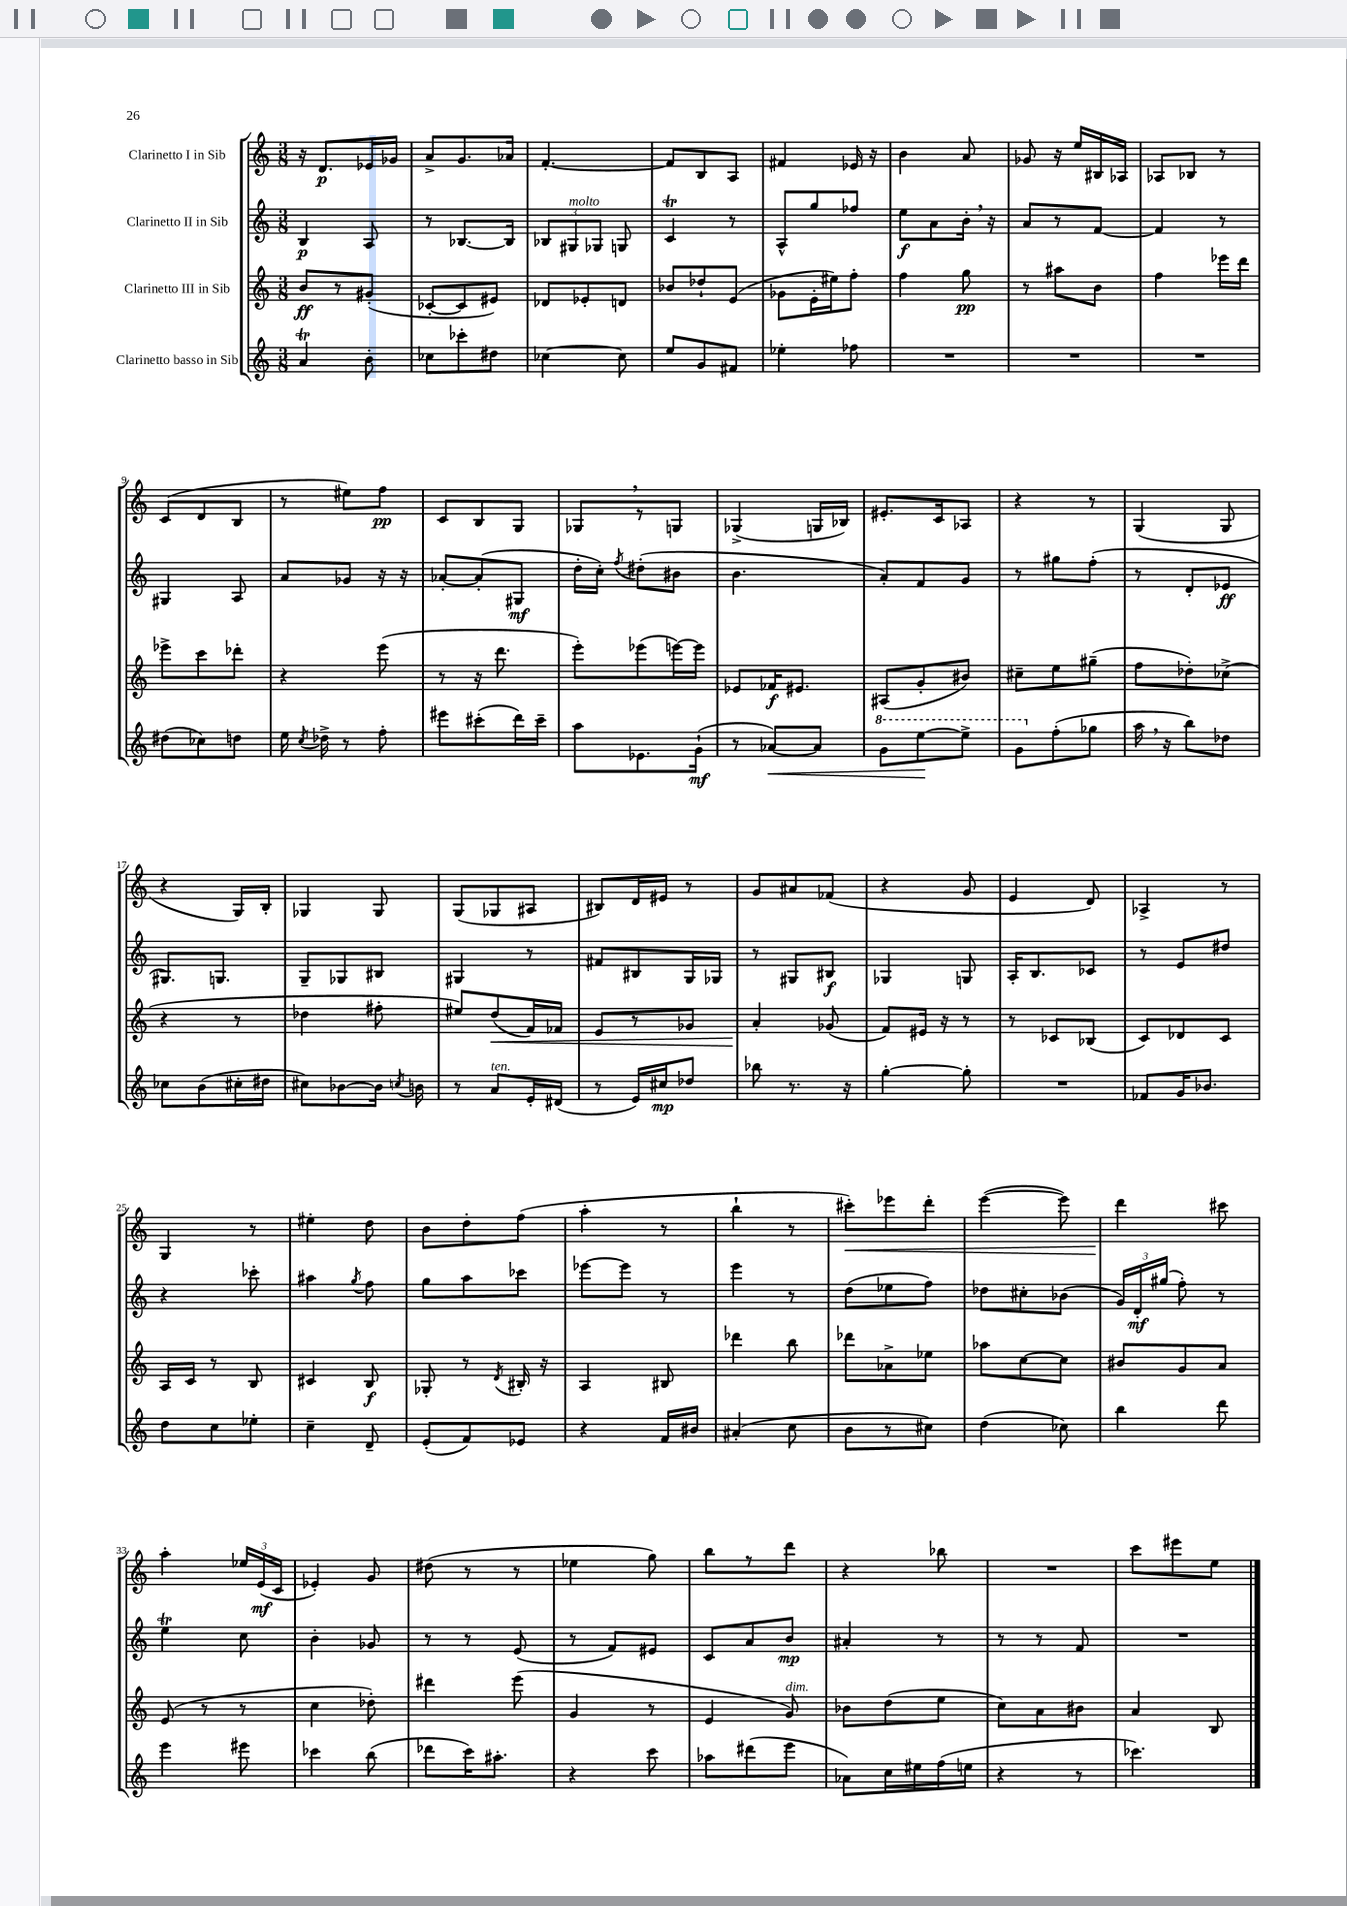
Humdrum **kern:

**kern	**kern	**kern	**kern
*staff4	*staff3	*staff2	*staff1
*clefG2	*clefG2	*clefG2	*clefG2
*k[]	*k[]	*k[]	*k[]
*M3/8	*M3/8	*M3/8	*M3/8
4a	8b	4B	16r
.	.	.	8.d
.	8r	.	.
8b'	(8g#'	8A	16e-
.	.	.	16g-
=	=	=	=
8cc-	[8c-'	8r	8a^
8ccc-'	8c-]	[8.B-	8.g
8dd#	8e#)	.	.
.	.	16B-]	16a-
=	=	=	=
[4cc-	8d-	12B-	[4.f'
.	.	12G#	.
.	8e-'	.	.
.	.	12G-	.
8cc-]	8d	8G	.
=	=	=	=
8ee	8b-	4c	8f]
8g	8dd-`	.	8B
8f#	(8e	8r	8A
=	=	=	=
4ee-'	8g-	8A^^	4f#
.	16e'	8gg	.
.	16ee#)	.	.
8ff-	8ff'	8ff-	16e-
.	.	.	16r
=	=	=	=
4.r	4ff	8ee	4b
.	.	8a	.
.	8gg	16b'	8a
.	.	16r	.
=	=	=	=
4.r	8r	8a	8g-
.	8aa#	8r	16r
.	.	.	16ee
.	8b	[8f	16B#
.	.	.	16A-
=	=	=	=
4.r	4ff	4f]	8A-
.	.	.	8B-
.	16eee-	8r	8r
.	16ddd	.	.
=	=	=	=
(8dd#	8eee-^	4G#	(8c
8cc-)	8ccc	.	8d
8dd	8ddd-'	8A	8B
=	=	=	=
16ee	4r	8a	8r
8qcc	.	.	.
16dd-^	.	.	.
8r	.	8g-	8ee#)
8ff'	(8eee	16r	8ff
.	.	16r	.
=	=	=	=
8eee#	8r	[8a-'	8c
(8ccc#'	16r	(8a-']	8B
.	8.ddd	.	.
16ddd)	.	8G#	8G
16ccc#~	.	.	.
=	=	=	=
8aa	8eee')	16dd'	8G-
.	.	16cc')	.
.	.	8qff	.
8.e-	(8eee-	(8dd#'	8r
.	[16eee)	8b#	8G
(16g`	16eee]	.	.
=	=	=	=
8r	8e-	4.b	(4G-^
[8a-)	16f-	.	.
.	8.e#	.	.
8a-]	.	.	16G
.	.	.	16B-)
=	=	=	=
8gg	(8A#	8a')	8.e#'
[8eee	8g'	8f	.
.	.	.	16c
8eee^]	8b#)	8g	8A-
=	=	=	=
8gg	8cc#~	8r	4r
(8ff'	8ee	8gg#	.
8gg-	(8gg#~	(8ff'	8r
=	=	=	=
16aa	8ff	8r	(4G
16r	.	.	.
8bb)	8dd-')	8d'	.
8dd-	(8cc-^	8e-	8G
=	=	=	=
8cc-	4r	8.G#)	4r
(8b	.	.	.
.	.	8.G	.
16cc#'	8r	.	16G)
16dd#	.	.	16B'
=	=	=	=
8cc#)	4dd-	8G~	4G-
[8b-	.	8G-	.
16b-]	8ff#'	8B#	8G-
8qcc	.	.	.
16b	.	.	.
=	=	=	=
8r	8ee#)	4G#	(8G
8a	(8dd	.	8G-
16e'	16f)	8r	8A#
(16d#	16f-	.	.
=	=	=	=
8r	8e	8f#	8B#)
16e)	8r	8B#	16d
16cc#	.	.	16e#
8dd-	8g-	16G	8r
.	.	16G-	.
=	=	=	=
8bb-	4a'	8r	8g
8.r	.	8G#	8a#
.	(8g-	8B#	(8f-
16r	.	.	.
=	=	=	=
[4gg'	8f)	4G-	4r
.	16e#	.	.
.	16r	.	.
8gg']	8r	8G	8g
=	=	=	=
4.r	8r	16A'	4e
.	.	8.B	.
.	8c-	.	.
.	(8B-	8c-	8d)
=	=	=	=
8f-	8c)	8r	4A-^
16g	8d-	8e	.
8.b-	.	.	.
.	8c	8dd#	8r
=	=	=	=
8dd	16A	4r	4G
.	16c	.	.
8cc	8r	.	.
8ee-'	8B	8ccc-'	8r
=	=	=	=
4cc~	4c#	4aa#	4ee#'
.	.	8qgg	.
8d~	8B	8ff	8dd
=	=	=	=
(8e'	8G-'	8gg	8b
8f)	8r	8aa	8dd'
.	8qd	.	.
8e-	16B#'	8ccc-	(8ff
.	16r	.	.
=	=	=	=
4r	4A	[8eee-	4aa'
.	.	8eee-]	.
16f	8B#	8r	8r
16b#	.	.	.
=	=	=	=
(4a#'	4ddd-	4eee	4bb`
8cc	8bb	8r	8r
=	=	=	=
8b	8ddd-	(8dd	8ccc#')
8r	8a-^	8ee-	8eee-
8cc#)	8ee-	8ff)	8ddd'
=	=	=	=
(4dd	8aa-	8dd-	([4eee
.	[8cc	8cc#'	.
8cc-)	8cc]	(8b-	8eee])
=	=	=	=
4bb	8b#	24g)	4ddd
.	.	24d'	.
.	.	(24gg#	.
.	8g	8ff')	.
8ddd	8a	8r	8ccc#
=	=	=	=
4eee	(8e	4ee	4aa'
.	8r	.	.
8eee#	8r	8cc	24ee-
.	.	.	(24e
.	.	.	24c
=	=	=	=
4ccc-	4cc	4b'	4e-')
(8bb	8dd-')	8g-	8g
=	=	=	=
8ddd-	4ddd#	8r	(8dd#
16ccc)	.	8r	8r
8.aa#'	.	.	.
.	(8eee	(8e	8r
=	=	=	=
4r	4g	8r	4ee-
.	.	8f)	.
8ccc	8r	8e#	8gg)
=	=	=	=
8aa-	4e	8c	8bb
(8ddd#	.	8a	8r
8eee	8g)	8b	8ddd
=	=	=	=
8a-)	8b-	4a#'	4r
16cc	(8dd	.	.
16ee#	.	.	.
(16ff	8ee	8r	8bb-
16ee	.	.	.
=	=	=	=
4r	8cc)	8r	4.r
.	8a	8r	.
8r	8b#	8f	.
=	=	=	=
4.ccc-)	4a	4.r	8ccc
.	.	.	8eee#
.	8B	.	8ee
==	==	==	==
*-	*-	*-	*-
